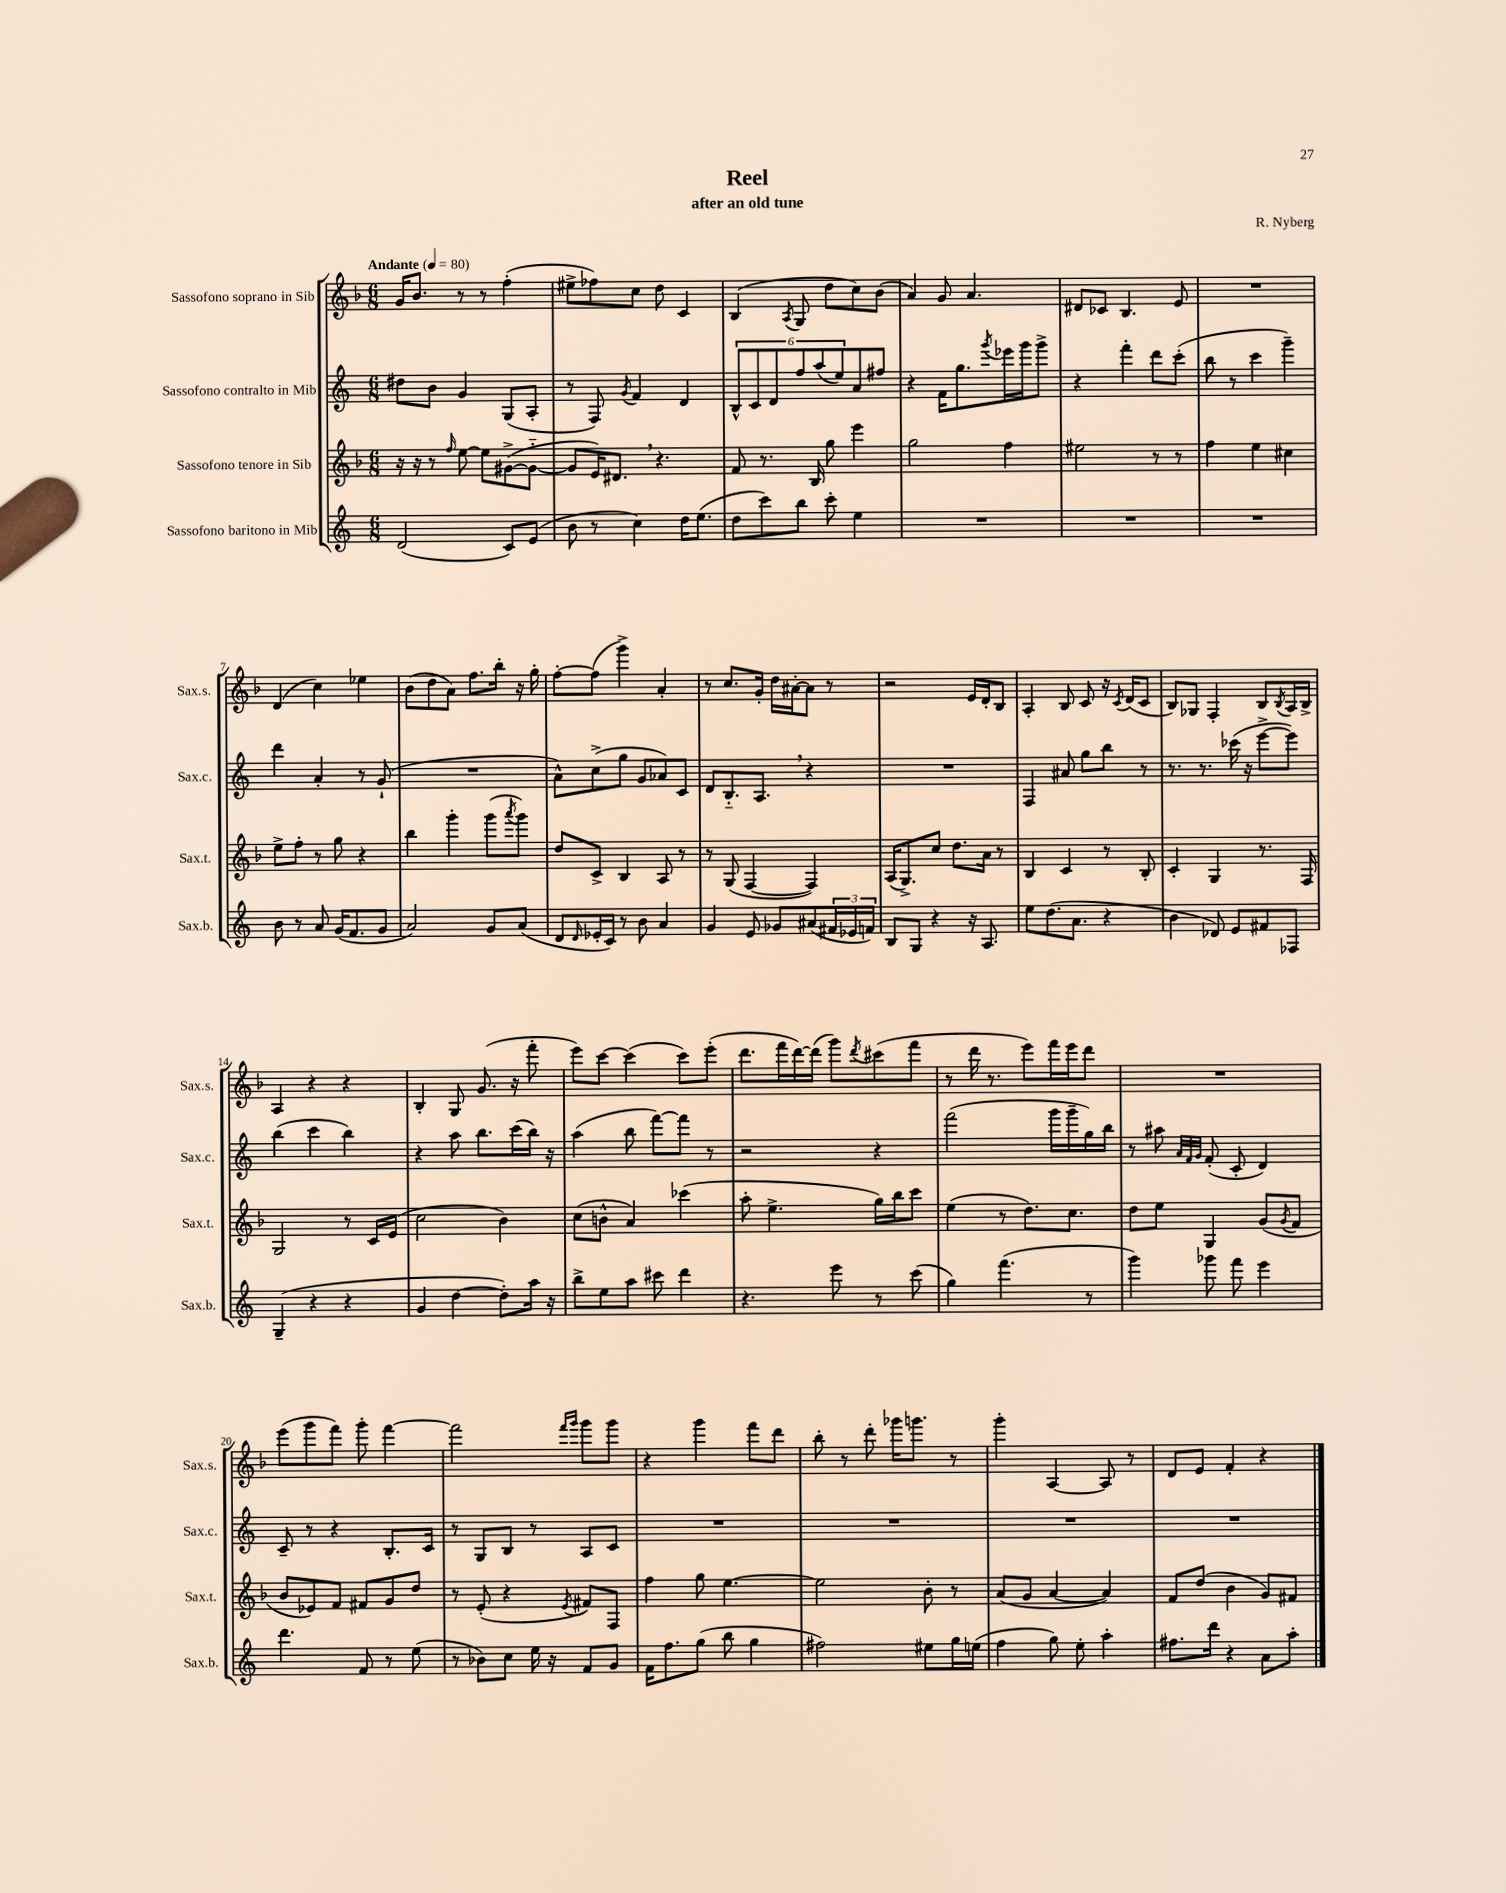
\header { title = "Reel" composer = "R. Nyberg" subtitle = "after an old tune" }
<<
\new StaffGroup <<
\new Staff = "s0" \with { instrumentName = "Sassofono soprano in Sib" shortInstrumentName = "Sax.s." } {
    \clef treble \key f \major \numericTimeSignature \time 6/8 \tempo "Andante" 4 = 80
    g'16 bes'8. r8 r8 f''4-.( |
    eis''8-> fes''8) c''8 d''8 c'4 |
    bes4( \acciaccatura { a8 } g8 d''8 c''8) bes'8( |
    a'4) g'8 a'4. |
    dis'8 ces'8 bes4. e'8 |
    R2. |
    d'4( c''4) ees''4 |
    bes'8( d''8 a'8) f''8. bes''16-. r16 g''16-. |
    f''8~-. f''8( g'''4->) a'4-. |
    r8 c''8. g'16-. d''16 ais'16~-. ais'8 r8 |
    r2 e'16 d'16-. bes8 |
    a4-. bes8 c'8 r16 \acciaccatura { c'8 } d'16( c'8 |
    bes8) ges8 f4-. bes8 \acciaccatura { bes8 } a16 bes16-> |
    a4 r4 r4 |
    bes4-. g8 g'8.( r16 f'''8-. |
    e'''8) c'''8~ c'''4( c'''8) e'''8-.( |
    d'''8. f'''16 d'''16~) d'''16( g'''8) \acciaccatura { d'''8 } cis'''8( f'''8 |
    r8 d'''16 r8. e'''8) f'''16 e'''16 d'''8 |
    R2. |
    e'''8( g'''8 f'''8) g'''8-. f'''4~ |
    f'''2 \grace { f'''16 g'''16 } g'''8 g'''8 |
    r4 g'''4 f'''8 d'''8 |
    bes''8-. r8 d'''8-. ges'''16 g'''8. r8 |
    g'''4-. a4~ a8 r8 |
    d'8 e'8 f'4-. r4 \bar "|." |
}
\new Staff = "s1" \with { instrumentName = "Sassofono contralto in Mib" shortInstrumentName = "Sax.c." } {
    \clef treble \key c \major \numericTimeSignature \time 6/8
    dis''8 b'8 g'4 g8( a8-. |
    r8 f8) \acciaccatura { g'8 } f'4 d'4 |
    \tuplet 6/4 { b8-^ c'8 d'8 f''8 a''8( e''8) } a'8 fis''8 |
    r4 f'16 g''8. \acciaccatura { g'''8 } ees'''16 g'''16 g'''8-> |
    r4 f'''4-. d'''8 c'''8-.( |
    b''8 r8 c'''4 g'''4--) |
    d'''4 a'4-. r8 g'8-!( |
    R2. |
    a'8-^) c''8->( g''8 g'8 aes'8) c'8 |
    d'8 b8.-_ a8. \breathe r4 |
    R2. |
    f4 ais'8 g''8 b''8 r8 |
    r8. r8. ces'''16( r16 e'''8~-> e'''8) |
    b''4( c'''4 b''4) |
    r4 a''8 b''8. c'''16( b''16) r16 |
    a''4( b''8 f'''8~) f'''8 r8 |
    r2 r4 |
    f'''2( g'''16 g'''16-- g''16) b''16 |
    r8 ais''8 \grace { a'32 f'32 g'32 } f'8-.( c'8-. d'4) |
    c'8-- r8 r4 b8.-. c'16 |
    r8 g8 b8 r8 a8 c'8 |
    R2. |
    R2. |
    R2. |
    R2. \bar "|." |
}
\new Staff = "s2" \with { instrumentName = "Sassofono tenore in Sib" shortInstrumentName = "Sax.t." } {
    \clef treble \key f \major \numericTimeSignature \time 6/8
    r16 r16 r8 \grace { f''16 } e''8~ e''8 gis'8~->( gis'8~-_ |
    gis'8 e'16) dis'8. \breathe r4. |
    f'8 r8. bes16 g''8 e'''4 |
    g''2 f''4 |
    eis''2 r8 r8 |
    f''4 e''4 cis''4 |
    e''8-> f''8-. r8 g''8 r4 |
    bes''4 g'''4-. g'''8( \acciaccatura { a'''8 } g'''8) |
    d''8 c'8-> bes4 a8 r8 |
    r8 g8( f4~ f4) |
    a16( g8.->) c''8 d''8. a'16 r8 |
    bes4 c'4 r8 bes8-. |
    c'4-. g4 r8. f16 |
    g2 r8 c'16 e'16( |
    c''2 bes'4) |
    c''8( b'8-^ a'4) ces'''4( |
    a''8-. e''4.-> g''16) bes''16 c'''8 |
    e''4( r8 d''8.) c''8. |
    d''8 e''8 g4 g'8( \acciaccatura { g'8 } f'8 |
    bes'8 ees'8) f'8 fis'8 g'8 d''8 |
    r8 e'8-.( r4 \acciaccatura { e'8 } fis'8) f8 |
    f''4 g''8 e''4.~ |
    e''2 bes'8-. r8 |
    a'8( g'8 a'4~ a'4) |
    f'8 d''8( bes'4 g'8) fis'8 \bar "|." |
}
\new Staff = "s3" \with { instrumentName = "Sassofono baritono in Mib" shortInstrumentName = "Sax.b." } {
    \clef treble \key c \major \numericTimeSignature \time 6/8
    d'2( c'8) e'8( |
    b'8 r8 c''4) d''16 e''8.( |
    d''8 c'''8) b''8 c'''8-. e''4 |
    R2. |
    R2. |
    R2. |
    b'8 r8 a'8 g'16( f'8. g'8 |
    a'2) g'8 a'8( |
    d'8 \grace { d'16 } ees'16-. c'16) r8 b'8 a'4 |
    g'4 e'8 ges'8 ais'8( \tuplet 3/2 { fis'16 ees'16 f'16) } |
    b8 g8 r4 r16 a8. |
    e''8 d''8.( a'8. r4 |
    b'4 des'8) e'8 fis'8 fes8 |
    g4--( r4 r4 |
    g'4 d''4~ d''8-.) a''16 r16 |
    b''8-> e''8 a''8 cis'''8 d'''4 |
    r4. e'''8 r8 c'''8( |
    g''4) f'''4.( r8 |
    g'''4) ges'''8 f'''8 e'''4 |
    d'''4. f'8 r8 e''8( |
    r8 bes'8) c''8 e''16 r16 f'8 g'8 |
    f'16 f''8. g''8( b''8 g''4 |
    fis''2) eis''8 g''16 e''16( |
    f''4 g''8) e''8-. a''4-. |
    fis''8. d'''16 r4 a'8 a''8-. \bar "|." |
}
>>
>>
